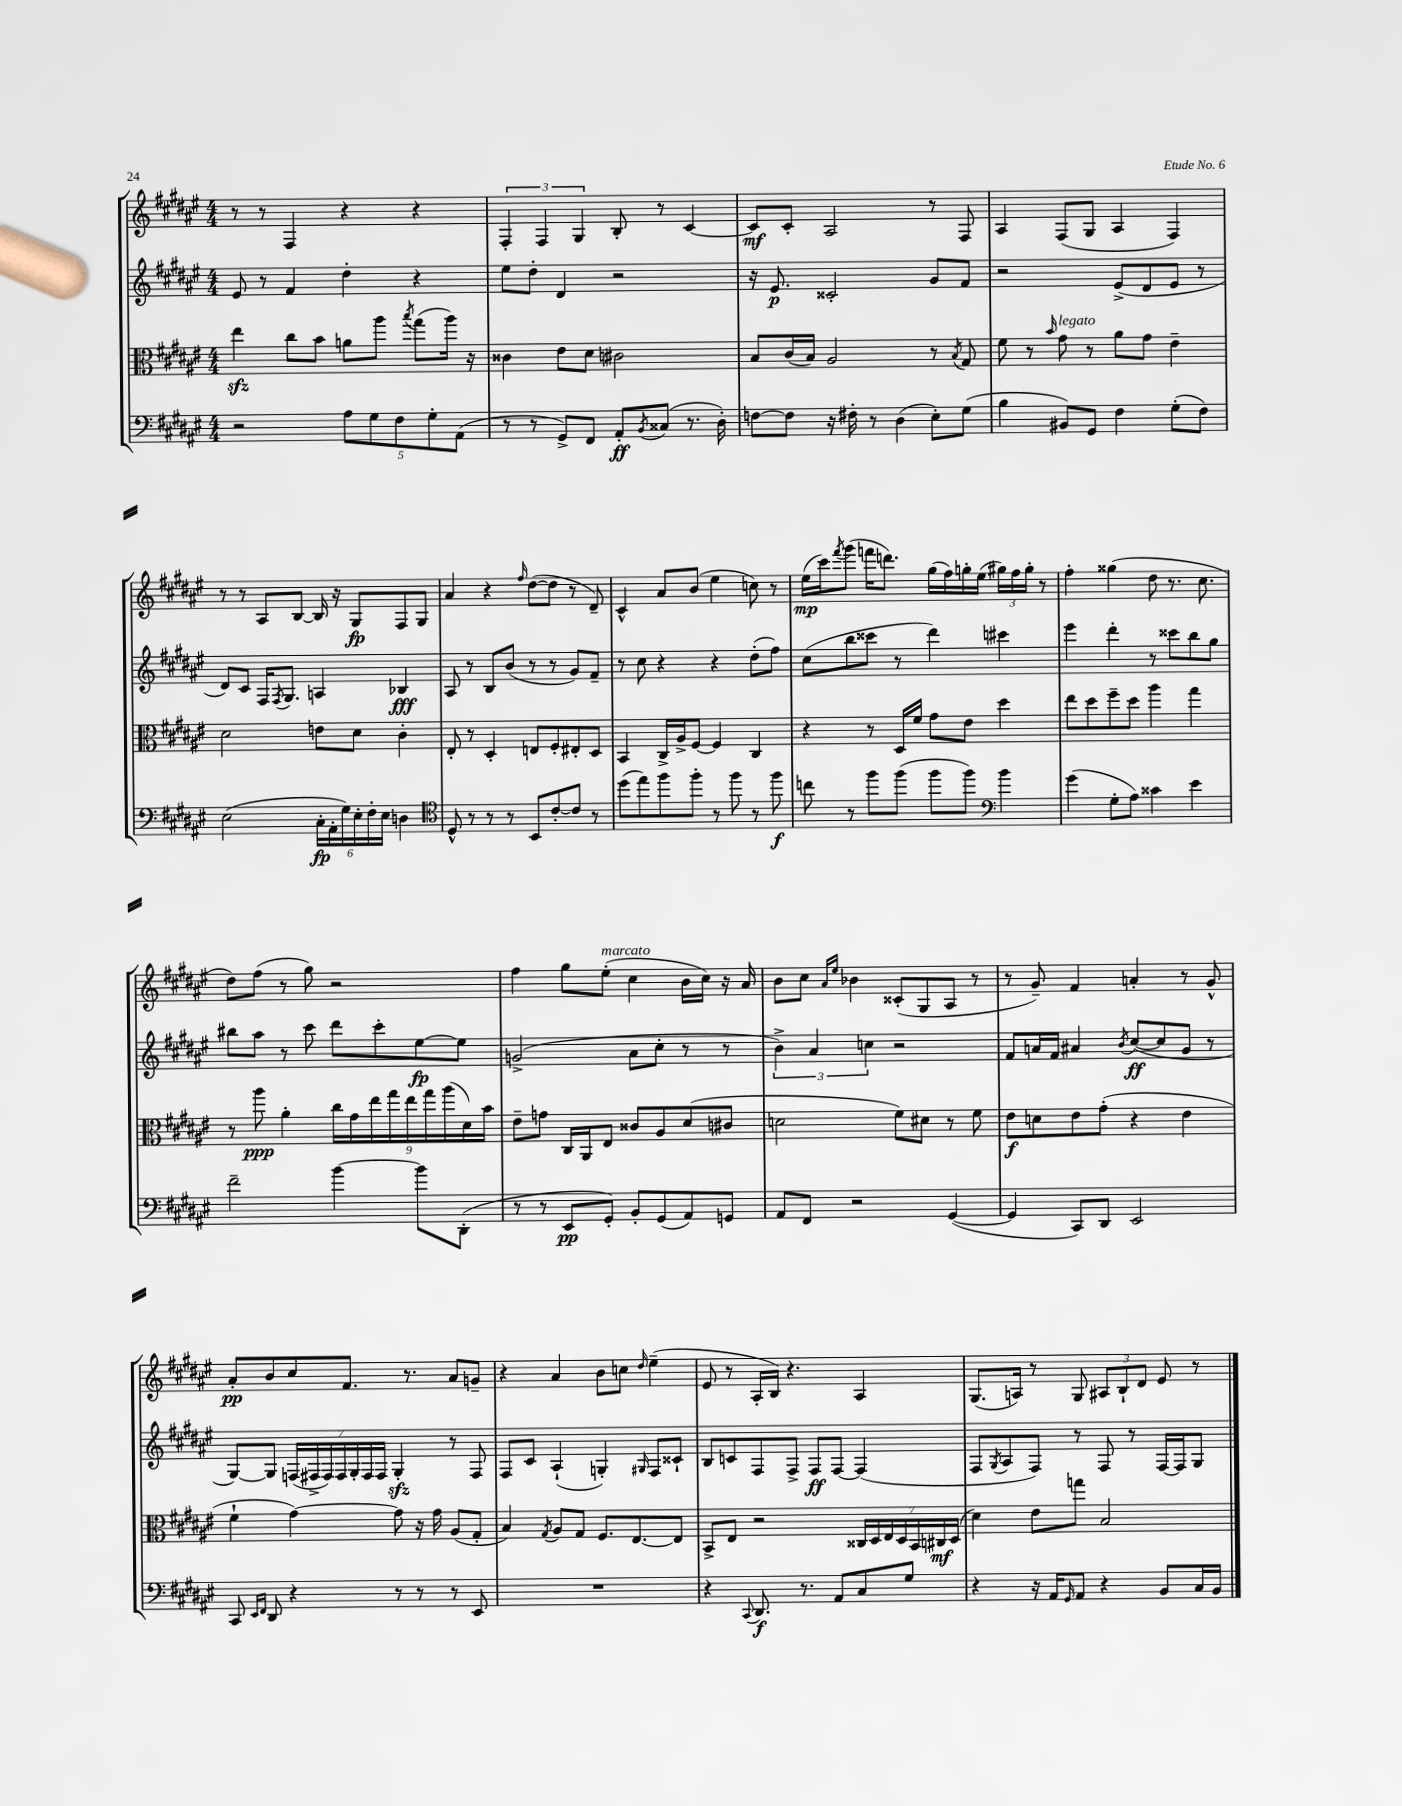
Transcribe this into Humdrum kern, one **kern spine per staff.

**kern	**kern	**kern	**kern
*staff4	*staff3	*staff2	*staff1
*clefF4	*clefC3	*clefG2	*clefG2
*k[f#c#g#d#a#e#]	*k[f#c#g#d#a#e#]	*k[f#c#g#d#a#e#]	*k[f#c#g#d#a#e#]
*M4/4	*M4/4	*M4/4	*M4/4
2r	4ee#	8e#	8r
.	.	8r	8r
.	8cc#	4f#	4F#
.	8b	.	.
10A#	8a	4dd#'	4r
10G#	.	.	.
.	8aa#	.	.
10F#	.	.	.
.	8qbb	.	.
.	(8gg#	4r	4r
10G#'	.	.	.
.	16aa#)	.	.
(10AA#	.	.	.
.	16r	.	.
=	=	=	=
8r	4c##	8ee#	6F#'
8r	.	8dd#'	.
.	.	.	6F#
8GG#^)	8e#	4d#	.
.	.	.	6G#
8FF#	8d#	.	.
8AA#'	2c#	2r	8B'
8qBB	.	.	.
(8C##	.	.	8r
8.r	.	.	[4c#
16D#')	.	.	.
=	=	=	=
[8F	8B	16r	8c#]
.	.	8.e#	.
8F]	(16c#	.	8c#'
.	16B)	.	.
16r	2A#	2c##'	2A#
16F#'	.	.	.
8r	.	.	.
(4D#	.	.	.
8E#')	8r	8g#	8r
.	8qB	.	.
(8G#	8G#	8f#	8F#
=	=	=	=
4B	8f#	2r	4A#
.	8r	.	.
.	16qqb	.	.
8BB#)	8g#	.	(8F#
8GG#	8r	.	8G#
4F#	8a#	(8e#^	4A#
.	8g#	8d#	.
(8G#'	4e#~	8e#	4F#)
8F#)	.	8r	.
=	=	=	=
(2E#	2d#	8d#)	8r
.	.	8c#	8r
.	.	16F#	8A#
.	.	8qF#	.
.	.	8.G#	.
.	.	.	[8B
24C#'	8e	4A	16B]
24AA#'	.	.	.
.	.	.	16r
24G#)	.	.	.
24E#'	8d#	.	8G#
24F#'	.	.	.
24E#	.	.	.
4D	4c#'	4B-	8F#
.	.	.	8G#
=	=	=	=
*clefC4	*	*	*
8D#^^	8E#'	8A#	4a#
8r	8r	8r	.
8r	4D#'	8B	4r
8r	.	(8b	.
.	.	.	16qqff#
8BB	8E	8r	([8dd#
[8c#'	8F#'	8r	8dd#]
8c#]	8E#'	8g#)	8r
8r	8D#	8f#~	8d#~)
=	=	=	=
(8dd#	4BB	8r	4c#^^
8ee#)	.	8cc#	.
8ff#	16C#^	4r	8a#
.	16A#^	.	.
8ff#'	[8F#	.	(8b
8r	4F#]	4r	4ee#
8ff#	.	.	.
8r	4C#	(8dd#'	8cc)
8ff#	.	8ff#)	8r
=	=	=	=
8cc	4r	(8cc#	(16ee#
.	.	.	16ccc#)
.	.	.	8qfff#
8r	.	8bb	(8ggg#
8ff#	8r	8ccc##	16fff
.	.	.	8.ddd)
(8ff#	16D#	8r	.
.	16f#	.	.
8ff#	8g#	4ddd#)	(16gg#
.	.	.	16ff#)
8ff#)	8e#	.	16gg'
.	.	.	(16ee#
*clefF4	*	*	*
4b	4dd#	4ccc#	24gg#)
.	.	.	24ff#
.	.	.	24gg#'
.	.	.	8r
=	=	=	=
(4g#	8ee#	4eee#	4ff#'
.	8dd#	.	.
8G#'	8ff#~	4ddd#'	(4gg##
8A#)	8dd#	.	.
4c##	4aa#	8r	8dd#
.	.	8ccc##	8.r
4e#	4gg#	8bb	.
.	.	.	8.cc#
.	.	8gg#	.
=	=	=	=
2f#~	8r	8bb#	8dd#)
.	8aa#	8aa#	(8ff#
.	4a#'	8r	8r
.	.	8ccc#	8gg#)
[4b	18cc#	8ddd#	2r
.	18g#	.	.
.	18ee#	.	.
.	.	8ccc#'	.
.	18gg#	.	.
.	18ee#	.	.
8b]	.	[8ee#	.
.	18gg#	.	.
.	(18aa#	.	.
(8DD#'	.	8ee#]	.
.	18d#)	.	.
.	18b	.	.
=	=	=	=
8r	8e#~	(2g^	4ff#
8r	8g	.	.
8EE#	16C#	.	8gg#
.	16AA#	.	.
8GG#')	8E#	.	(8ee#'
8BB'	8c##	8a#	4cc#
(8GG#	8A#	8cc#'	.
8AA#)	(8d#	8r	16b
.	.	.	16cc#)
8GG	8c#	8r	16r
.	.	.	16a#
=	=	=	=
8AA#	2d	6b^)	8b
8FF#	.	.	8cc#
.	.	6a#	.
.	.	.	16qqa#
.	.	.	16qqee#
2r	.	.	4b-
.	.	6cc	.
.	8f#)	2r	(8c##'
.	8d#	.	8G#
([4GG#	8r	.	8A#
.	8f#	.	8r
=	=	=	=
4GG#]	8e#	8f#	8r
.	8d	16a	8g#~)
.	.	16f#	.
8CC#)	8e#	4a#	4f#
8DD#	(8g#'	.	.
.	.	8qb	.
2EE#	4r	([8cc#	4a'
.	.	8cc#]	.
.	4e#	8g#	8r
.	.	8r	8g#^^
=	=	=	=
8CC#	4f#`	[8G#)	8a#'
16qqEE#	.	.	.
16qqFF#	.	.	.
8DD#	.	8G#]	8b
4r	[4g#)	(28F	8cc#
.	.	28F#^	.
.	.	28F#)	.
.	.	28F#	.
.	.	.	8.f#
.	.	28G#'	.
.	.	28F#	.
.	.	28F#	.
8r	8g#]	4G#'	.
.	.	.	8.r
8r	16r	.	.
.	16g#	.	.
8r	(8A#	8r	8a#
8EE#	8G#'	8F#	8g~
=	=	=	=
1r	4B)	8F#	4r
.	.	8c#	.
.	8qG#	.	.
.	8A#	(4A#`	4a#
.	8G#	.	.
.	8.F#	4G')	8b
.	.	.	8cc
.	[8.E#	.	.
.	.	16qqG#	16qqdd#
.	.	8F#	(4ee#~
.	8E#]	8c##`	.
=	=	=	=
4r	8BB^	8B	8e#
.	8E#	8c	8r
8qqCC#	.	.	.
8.DD#	2r	8F#	16A#'
.	.	.	16B)
.	.	8F#^	4.r
8.r	.	.	.
.	.	8F#	.
8AA#	.	[8F#	.
8C#	28C##	(4F#]	4A#
.	28D#	.	.
.	28E#	.	.
.	28D#	.	.
8G#	.	.	.
.	28BB	.	.
.	28C#	.	.
.	(28D#	.	.
=	=	=	=
4r	4d#)	8F#	(8.G#
.	.	8qG#	.
.	.	8A#	.
.	.	.	16A)
16r	8e#	8F#)	8r
16AA#	.	.	.
16qqGG#	.	.	.
8AA#	8gg	8r	8G#
4r	2B	8F#	12A#
.	.	.	12B`
.	.	8r	.
.	.	.	12d#
8BB	.	[16F#	8e#
.	.	16F#]	.
16C#	.	8G#	8r
16BB	.	.	.
==	==	==	==
*-	*-	*-	*-
